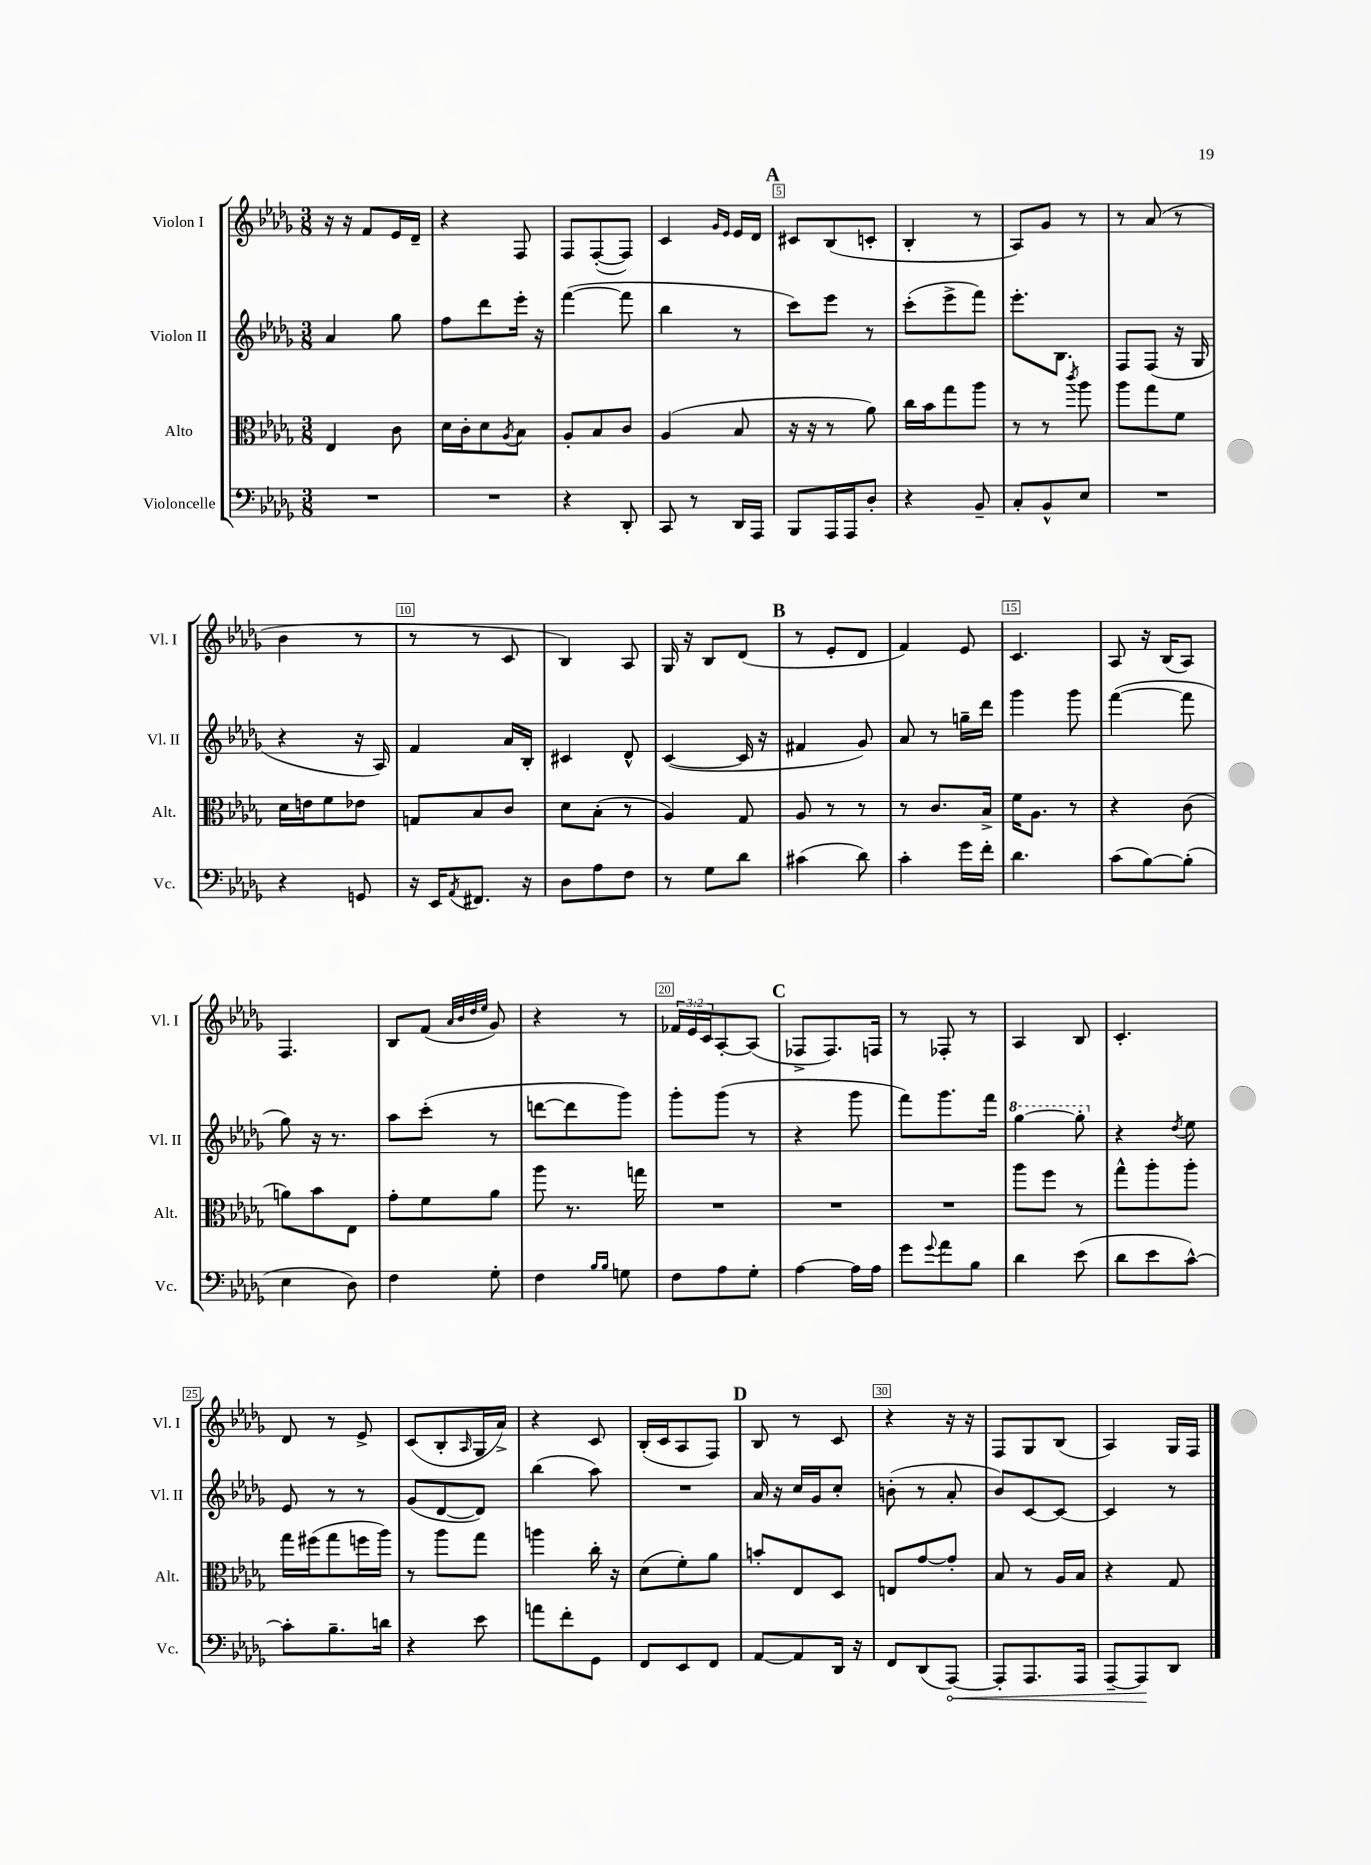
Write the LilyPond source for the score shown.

<<
\new StaffGroup <<
\new Staff = "s0" \with { instrumentName = "Violon I" shortInstrumentName = "Vl. I" } {
    \clef treble \key des \major \numericTimeSignature \time 3/8 \override Staff.TupletNumber.text = #tuplet-number::calc-fraction-text
    r16 r16 f'8 ees'16 des'16-- |
    r4 f8 |
    f8 f8~-.( f8) |
    c'4 \grace { ges'16 ees'16 } ees'16 des'16 |
    \mark \markup { \bold "A" } cis'8 bes8( c'8-. |
    bes4-. r8 |
    aes8) ges'8 r8 |
    r8 aes'8( r8 |
    bes'4 r8 |
    r8 r8 c'8 |
    bes4) aes8 |
    ges16 r16 bes8 des'8( |
    \mark \markup { \bold "B" } r8 ees'8-. des'8 |
    f'4) ees'8 |
    c'4. |
    aes8 r16 bes16( aes8) |
    f4. |
    bes8 f'8( \grace { aes'32 bes'32 des''32 ees''32 } ges'8) |
    r4 r8 |
    \tuplet 3/2 { fes'16 ees'16 c'16 } aes8~-. aes8( |
    \mark \markup { \bold "C" } fes8-> fes8.) f16 |
    r8 fes8-. r8 |
    aes4 bes8 |
    c'4.-. |
    des'8 r8 ees'8-> |
    c'8( bes8-. \grace { aes16 } ges16 aes'16->) |
    r4 c'8 |
    bes16-.( c'16 aes8 f8) |
    \mark \markup { \bold "D" } bes8 r8 c'8 |
    r4 r16 r16 |
    f8 ges8 bes8( |
    aes4) ges16 f16 \bar "|." |
}
\new Staff = "s1" \with { instrumentName = "Violon II" shortInstrumentName = "Vl. II" } {
    \clef treble \key des \major \numericTimeSignature \time 3/8
    aes'4 ges''8 |
    f''8 des'''8 ees'''16-. r16 |
    f'''4~( f'''8 |
    bes''4 r8 |
    \mark \markup { \bold "A" } c'''8) ees'''8 r8 |
    c'''8-.( ees'''8-> f'''8) |
    ees'''8.-. bes8. |
    f8 f8( r16 ges16 |
    r4 r16 aes16) |
    f'4 aes'16 bes16-. |
    cis'4 des'8-^ |
    c'4~( c'16 r16 |
    \mark \markup { \bold "B" } fis'4 ges'8) |
    aes'8 r8 g''16-- des'''16 |
    ges'''4 ges'''8 |
    f'''4~( f'''8 |
    ges''8) r16 r8. |
    aes''8 c'''8-.( r8 |
    d'''8~ d'''8 ges'''8) |
    ges'''8-. ges'''8( r8 |
    \mark \markup { \bold "C" } r4 ges'''8 |
    f'''8) ges'''8. f'''16 |
    \ottava #1 ges'''4~ ges'''8-. \ottava #0 |
    r4 \acciaccatura { des''8 } ees''8 |
    ees'8 r8 r8 |
    ges'8( des'8~ des'8) |
    bes''4( aes''8) |
    R4. |
    \mark \markup { \bold "D" } aes'16 r16 c''16 ges'16 c''8-. |
    b'8-.( r8 aes'8-. |
    bes'8) c'8~ c'8~ |
    c'4 r8 \bar "|." |
}
\new Staff = "s2" \with { instrumentName = "Alto" shortInstrumentName = "Alt." } {
    \clef alto \key des \major \numericTimeSignature \time 3/8
    ees4 c'8 |
    des'16 c'16-. des'8 \acciaccatura { aes8 } bes8 |
    aes8-. bes8 c'8 |
    aes4( bes8 |
    \mark \markup { \bold "A" } r16 r16 r8 aes'8) |
    c''16 bes'16 ges''8 aes''8 |
    r8 r8 \acciaccatura { c'''8 } aes''8 |
    aes''8 ges''8 f'8 |
    des'16 e'16 f'8 ees'8 |
    g8 bes8 c'8 |
    des'8 bes8-.( r8 |
    aes4) ges8 |
    \mark \markup { \bold "B" } aes8 r8 r8 |
    r8 c'8. bes16-> |
    f'16 aes8. r8 |
    r4 c'8( |
    a'8) bes'8 ees8 |
    ges'8-. f'8 aes'8 |
    aes''8 r8. g''16 |
    R4. |
    \mark \markup { \bold "C" } R4. |
    R4. |
    aes''8 f''8 r8 |
    ges''8-^ aes''8-. aes''8-. |
    ges''16 fis''16( ges''8 f''16 aes''16) |
    r8 aes''8 ges''8 |
    a''4 c''16-. r16 |
    des'8( f'8-.) aes'8 |
    \mark \markup { \bold "D" } b'8-. ees8 des8 |
    e8 ges'8~ ges'8-. |
    bes8 r8 aes16 bes16 |
    r4 ges8 \bar "|." |
}
\new Staff = "s3" \with { instrumentName = "Violoncelle" shortInstrumentName = "Vc." } {
    \clef bass \key des \major \numericTimeSignature \time 3/8
    R4. |
    R4. |
    r4 des,8-. |
    c,8 r8 des,16 aes,,16 |
    \mark \markup { \bold "A" } bes,,8 aes,,16 aes,,16 des8-. |
    r4 bes,8-- |
    c8-. bes,8-^ ees8 |
    R4. |
    r4 g,8 |
    r16 ees,16 \acciaccatura { aes,8 } fis,8. r16 |
    des8 aes8 f8 |
    r8 ges8 des'8 |
    \mark \markup { \bold "B" } cis'4( des'8) |
    c'4-. ges'16 f'16-. |
    des'4. |
    c'8( bes8~) bes8-.( |
    ees4 des8) |
    f4 ges8-. |
    f4 \grace { bes16 bes16 } g8 |
    f8 aes8 ges8-. |
    \mark \markup { \bold "C" } aes4~ aes16 aes16 |
    ges'8 \appoggiatura { ges'8 } aes'8 bes8 |
    des'4 ees'8( |
    des'8 ees'8 c'8~-^) |
    c'8-. bes8.-- d'16 |
    r4 ees'8 |
    a'8 f'8-. ges,8 |
    f,8 ees,8 f,8 |
    \mark \markup { \bold "D" } aes,8~ aes,8 des,16 r16 |
    f,8 des,8( \once \override Hairpin.circled-tip = ##t aes,,8~\<) |
    aes,,8-. aes,,8. aes,,16 |
    aes,,8~-- aes,,8\! des,8 \bar "|." |
}
>>
>>
\layout { \context { \Score \override BarNumber.break-visibility = ##(#f #t #t) barNumberVisibility = #(every-nth-bar-number-visible 5) \override BarNumber.stencil = #(make-stencil-boxer 0.1 0.3 ly:text-interface::print) } }
